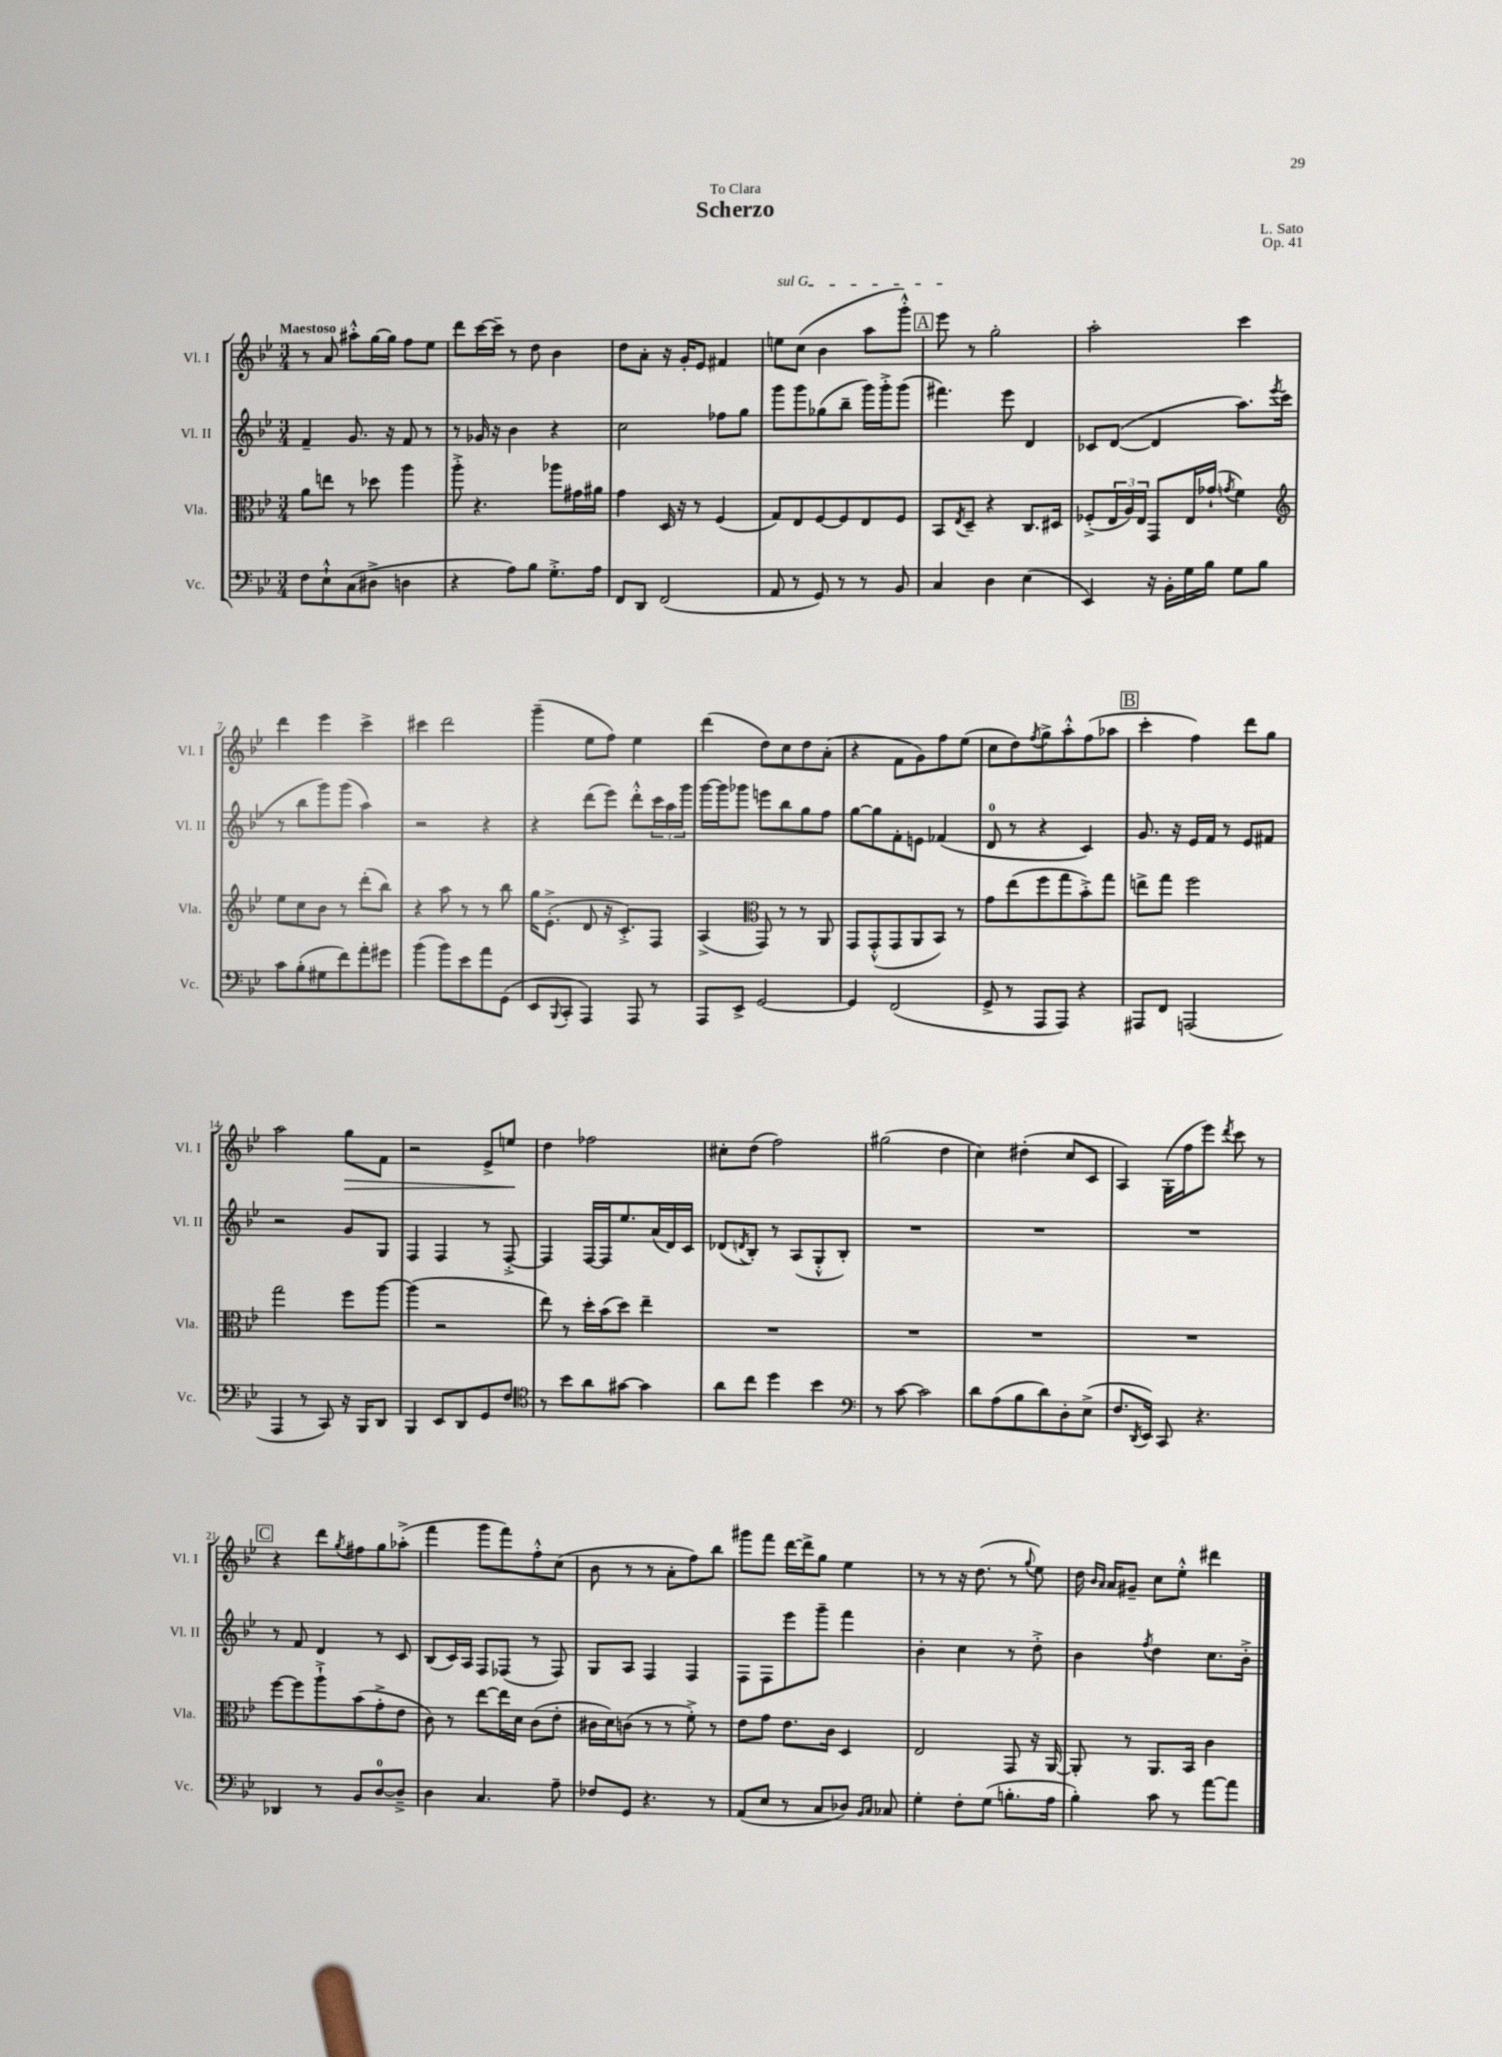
\header { title = "Scherzo" composer = "L. Sato" dedication = "To Clara" opus = "Op. 41" }
<<
\new StaffGroup <<
\new Staff = "s0" \with { instrumentName = "Vl. I" shortInstrumentName = "Vl. I" } {
    \clef treble \key bes \major \numericTimeSignature \time 3/4 \tempo "Maestoso"
    r8 a'8 ais''8-.-^ g''16~ g''16 f''8 ees''8 |
    d'''8 c'''16~ c'''16-- r8 d''8 bes'4 |
    d''8 a'8-. r16 g'16-. ees'8 fis'4 |
    \once \override TextSpanner.bound-details.left.text = \markup { \italic "sul G" } e''8\startTextSpan c''8( bes'4 a''8 g'''8-.-^) |
    \mark \markup { \box "A" } ees'''8\stopTextSpan r8 g''2-. |
    a''2-. c'''4 |
    d'''4 ees'''4 c'''4-> |
    cis'''4 d'''2 |
    g'''4--( ees''8 f''8) ees''4 |
    d'''4( d''8) c''8 d''8 a'8-.( |
    r4 f'8 g'8) f''8 ees''8( |
    c''8 d''8) \acciaccatura { f''8 } g''8-> a''8-.-^ f''8( aes''8 |
    \mark \markup { \box "B" } c'''4-. f''4) d'''8 g''8 |
    a''2 g''8\> f'8 |
    r2 ees'8-> e''8\! |
    d''4 fes''2 |
    cis''8-. d''8( f''2) |
    gis''2( d''4 |
    c''4) dis''4-.( c''8 c'8 |
    a4) g16-.( f''16 ees'''8) \acciaccatura { d'''8 } c'''8 r8 |
    \mark \markup { \box "C" } r4 d'''8 \acciaccatura { g''8 } fis''8 g''8 aes''8-.->( |
    f'''4 g'''8 f'''8) f''8-.-^ c''8( |
    bes'8 r8 r8 a'8-. f''8) bes''8 |
    gis'''8 f'''8 d'''16~ d'''16-> g''8 ees''4 |
    r8 r8 r16 d''8.( r8 \appoggiatura { g''8 } ees''8) |
    d''16 \grace { bes'16 a'16 } a'16 gis'8-- c''8 ees''8-.-^ dis'''4 \bar "|." |
}
\new Staff = "s1" \with { instrumentName = "Vl. II" shortInstrumentName = "Vl. II" } {
    \clef treble \key bes \major \numericTimeSignature \time 3/4
    f'4-- g'8. r16 f'8 r8 |
    r8 ges'16 r16 bes'4 r4 |
    c''2 fes''8 g''8 |
    g'''8 g'''8 ges''8( bes''8-- g'''16) g'''16-.-> g'''8( |
    \mark \markup { \box "A" } fis'''4.) ees'''8 d'4 |
    ces'8 d'8~( d'4 a''8.) \acciaccatura { ees'''8 } c'''16( |
    r8 bes''8 g'''8) g'''8( a''4) |
    r2 r4 |
    r4 d'''8( ees'''8) d'''8-.-^ \tuplet 3/2 { c'''16 a''16 g'''16 } |
    g'''16~ g'''16 ges'''8 e'''8 bes''8 g''8 f''8 |
    g''8~ g''8 f'8-. e'8 fes'4( |
    d'8-0 r8 r4 c'4) |
    \mark \markup { \box "B" } g'8. r16 ees'16 f'16 r8 ees'8 fis'8 |
    r2 g'8 g8 |
    f4 f4 r8 f8~-.-> |
    f4 f16~ f16 ees''8. a'16( d'16) c'16 |
    des'8( \acciaccatura { d'8 } bes8-.) r8 a8( g8-.-^ bes8-.) |
    R2. |
    R2. |
    R2. |
    \mark \markup { \box "C" } r8 f'8 d'4 r8 c'8 |
    bes8( c'16) a16 f8 fes8( r8 fes8) |
    g8 a8 f4 f4 |
    f8 f8 ees'''8 g'''8-- f'''4 |
    bes'4-. c''4 r8 d''8-.-> |
    bes'4 \acciaccatura { f''8 } d''4 c''8. bes'16-.-> \bar "|." |
}
\new Staff = "s2" \with { instrumentName = "Vla." shortInstrumentName = "Vla." } {
    \clef alto \key bes \major \numericTimeSignature \time 3/4
    a'8 e''8 r8 des''8 a''4 |
    a''8-.-> r4. aes''8 gis'16 ais'16 |
    g'4 d16 r16 r8 f4( |
    g8) ees8 f8~ f8 ees8 f8 |
    \mark \markup { \box "A" } bes,8 \acciaccatura { ees8 } d8-- r4 c8. dis16 |
    fes8-.->( \tuplet 3/2 { ees16 a16) ees16 } g,8 ees16 ges'16-!( \acciaccatura { g'8 } f'4) |
    \clef treble ees''8 c''8 bes'8 r8 d'''8-.( bes''8) |
    r4 a''8 r8 r8 bes''8 |
    g''16 ees'8.-.->( d'8 r16 c'8.-.->) f8 |
    a4->( \clef alto g,8) r8 r8 a,8 |
    g,8 g,8-.-^( g,8 a,8 bes,8) r8 |
    g'8 ees''8( f''8 g''8 bes'8-.->) g''8 |
    \mark \markup { \box "B" } e''8-> g''8 f''2 |
    g''2 f''8 a''8~ |
    a''4( r2 |
    ees''8) r8 d''16-. bes'16( d''8) ees''4-- |
    R2. |
    R2. |
    R2. |
    R2. |
    \mark \markup { \box "C" } f''8~ f''8 a''8-!-> bes'8( g'8-.-> ees'8 |
    c'8) r8 ees''8~ ees''16 d'16 c'8( ees'8-. |
    cis'16 d'16) c'8( r8 r8 f'8-.->) r8 |
    ees'8 g'8 ees'8. c'16 d4 |
    ees2 g,8 r16 a,16~ |
    a,8-. r8 a,8. bes,16 c'4 \bar "|." |
}
\new Staff = "s3" \with { instrumentName = "Vc." shortInstrumentName = "Vc." } {
    \clef bass \key bes \major \numericTimeSignature \time 3/4
    f8 ees8-!-^ c8( dis8-> d4 |
    r4 a8) bes8 g8.-.-> a16 |
    f,8 d,8 f,2( |
    a,8 r8 g,8) r8 r8 bes,8 |
    \mark \markup { \box "A" } c4 d4 ees4( |
    ees,4) r16 bes,16-. g16 bes16 g8 bes8 |
    c'8 bes8-.( gis8 f'8) a'8-. gis'8 |
    bes'4( bes'8) ees'8 a'8 g,8( |
    ees,8 \appoggiatura { bes,,8 } c,8-. a,,4) a,,8 r8 |
    a,,8 ees,8-> g,2~ |
    g,4 f,2( |
    g,8-> r8 a,,8 a,,8) r4 |
    \mark \markup { \box "B" } ais,,8 f,8 a,,2( |
    a,,4 r8 c,8) r16 bes,,16 d,8 |
    bes,,4 ees,8 d,8 g,8 f8 |
    \clef tenor r8 bes'8 a'8 gis'8~ gis'4 |
    a'8 c''8 d''4 bes'4 |
    \clef bass r8 c'8~ c'2 |
    d'8 a8( bes8 d'8) d8-. ees8->( |
    f8. \acciaccatura { d,8 } ees,16) c,8 r4. |
    \mark \markup { \box "C" } des,4 r8 bes,8 d8-0~ d8---> |
    d4 c4. a8-- |
    fes8 g,8 r4. r8 |
    a,8( ees8 r8 c8 des8) \grace { bes,16 c16 } ces8 |
    g4-. f8-. g8( b8.-. a16 |
    bes4-.) c'8 r8 a'8~ a'8 \bar "|." |
}
>>
>>
